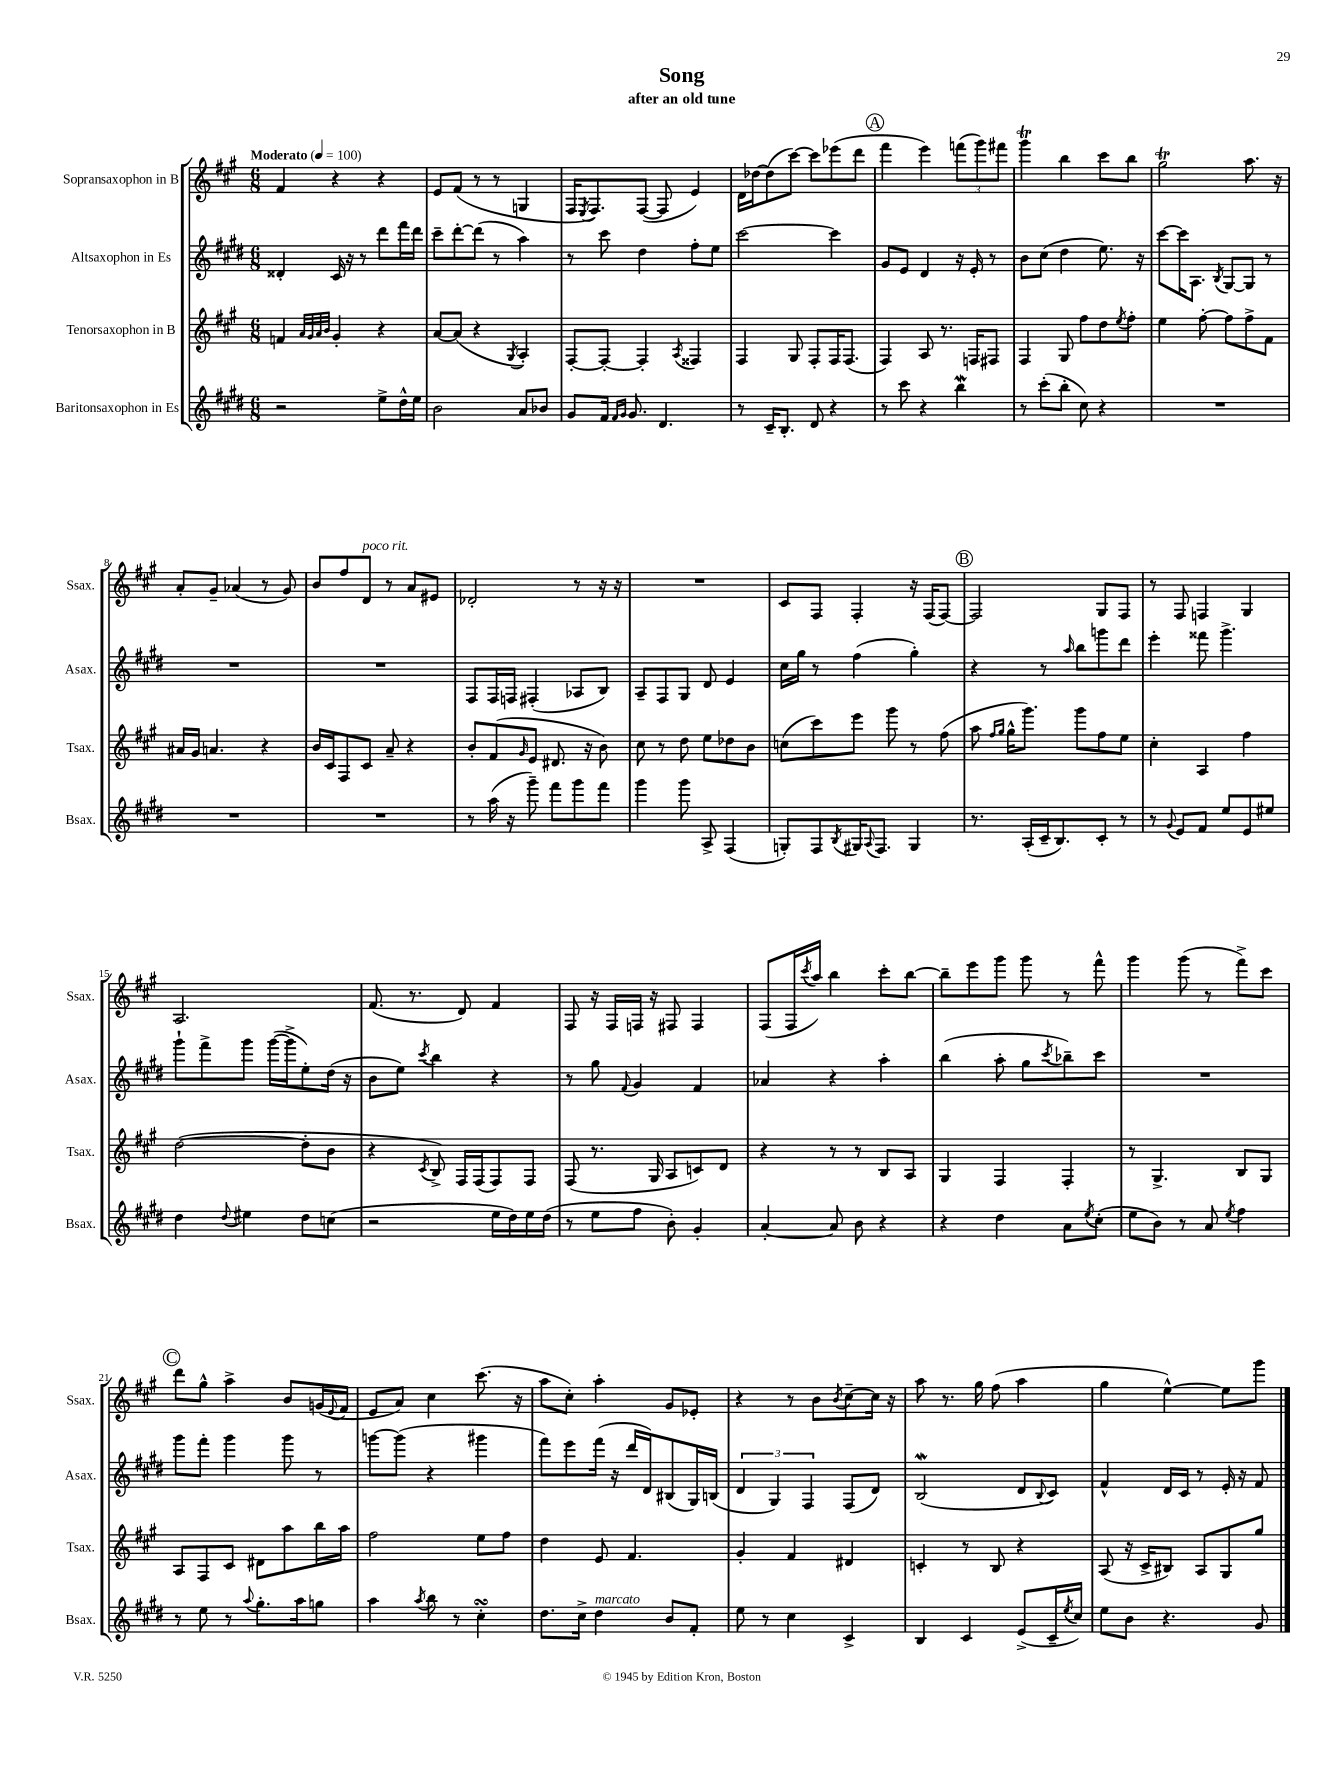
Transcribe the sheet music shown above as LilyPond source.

\header { title = "Song" subtitle = "after an old tune" }
<<
\new StaffGroup <<
\new Staff = "s0" \with { instrumentName = "Sopransaxophon in B" shortInstrumentName = "Ssax." } {
    \clef treble \key a \major \numericTimeSignature \time 6/8 \tempo "Moderato" 4 = 100
    fis'4 r4 r4 |
    e'8 fis'8( r8 r8 g4 |
    fis16 \acciaccatura { e8 } fis8.) fis8~( fis8 e'4) |
    d'16 des''16~ des''8( cis'''8~) cis'''8 ees'''8( d'''8 |
    \mark \markup { \circle "A" } fis'''4 e'''4) \tuplet 3/2 { f'''8( gis'''8) fis'''8 } |
    gis'''4\trill b''4 cis'''8 b''8 |
    gis''2\trill a''8. r16 |
    a'8-. gis'8-- aes'4( r8 gis'8) |
    b'8 fis''8 d'8^\markup { \italic "poco rit." } r8 a'8 eis'8 |
    des'2-. r8 r16 r16 |
    R2. |
    cis'8 fis8 fis4-. r16 fis16( fis8~) |
    \mark \markup { \circle "B" } fis2 gis8 fis8 |
    r8 fis8 f4 gis4 |
    a2. |
    fis'8.( r8. d'8) fis'4 |
    fis8 r16 fis16 f16 r16 fis8 fis4 |
    fis8( fis16 \acciaccatura { cis'''8 } a''16) b''4 cis'''8-. b''8~ |
    b''8-- e'''8 gis'''8 gis'''8 r8 fis'''8-^ |
    gis'''4 gis'''8( r8 fis'''8->) cis'''8 |
    \mark \markup { \circle "C" } d'''8 gis''8-^ a''4-> b'8 g'16( \appoggiatura { e'8 } fis'16 |
    e'8 a'8) cis''4 cis'''8.( r16 |
    a''8 cis''8-.) a''4-. gis'8 ees'8-. |
    r4 r8 b'8 \acciaccatura { b'8 } cis''8~-- cis''16 r16 |
    a''8 r8. gis''16 fis''8( a''4 |
    gis''4 e''4~-^) e''8 gis'''8 \bar "|." |
}
\new Staff = "s1" \with { instrumentName = "Altsaxophon in Es" shortInstrumentName = "Asax." } {
    \clef treble \key e \major \numericTimeSignature \time 6/8
    disis'4-. cis'16 r16 r8 dis'''8 fis'''16 dis'''16 |
    cis'''8-- dis'''8~-. dis'''8( r8 a''4) |
    r8 cis'''8 dis''4 fis''8-. e''8 |
    cis'''2~ cis'''4 |
    \mark \markup { \circle "A" } gis'8 e'8 dis'4 r16 e'16-. r8 |
    b'8 cis''8( dis''4 e''8.) r16 |
    cis'''8~ cis'''16 a8. \acciaccatura { b8 } gis8~ gis8 r8 |
    R2. |
    R2. |
    fis8 fis16 f16 fis4-.( aes8 b8) |
    a8-- fis8 gis8 dis'8 e'4 |
    cis''16 gis''16 r8 fis''4( gis''4-.) |
    \mark \markup { \circle "B" } r4 r8 \grace { a''16 } b''8 g'''8 dis'''8 |
    e'''4-. fisis'''8 gis'''4.-> |
    gis'''8-! fis'''8-> gis'''8 gis'''16~( gis'''16-> e''8-.) dis''16( r16 |
    b'8 e''8) \acciaccatura { cis'''8 } b''4 r4 |
    r8 gis''8 \appoggiatura { fis'8 } gis'4 fis'4 |
    aes'4 r4 a''4-. |
    b''4( a''8-. gis''8 \acciaccatura { cis'''8 } bes''8--) cis'''8 |
    R2. |
    \mark \markup { \circle "C" } gis'''8 fis'''8-. gis'''4 gis'''8 r8 |
    g'''8~ g'''8( r4 gis'''4 |
    fis'''8) e'''8 fis'''16( r16 dis'''16 dis'16) bis8( gis16) b16( |
    \tuplet 3/2 { dis'4 gis4) fis4 } fis8( dis'8) |
    b2\mordent( dis'8 \appoggiatura { b8 } cis'8) |
    fis'4-^ dis'16 cis'16 r8 e'16-. r16 fis'8 \bar "|." |
}
\new Staff = "s2" \with { instrumentName = "Tenorsaxophon in B" shortInstrumentName = "Tsax." } {
    \clef treble \key a \major \numericTimeSignature \time 6/8
    f'4 \grace { a'32 gis'32 a'32 b'32 } gis'4-. r4 |
    a'8~ a'8( r4 \acciaccatura { gis8 } a4-.) |
    fis8~-. fis8~-. fis4-. \acciaccatura { a8 } fisis4 |
    fis4 gis8 fis8-. fis16 fis8.( |
    \mark \markup { \circle "A" } fis4) a8 r8. f16 fis8 |
    fis4 gis8 fis''8 d''8 \acciaccatura { e''8 } fis''8-. |
    e''4 fis''8~-. fis''8 fis''8-> fis'8 |
    ais'16 gis'16 a'4. r4 |
    b'16 cis'16 fis8 cis'8 a'8-- r4 |
    b'8-. fis'8( \grace { gis'16 } e'8 dis'8. r16 b'8) |
    cis''8 r8 d''8 e''8 des''8 b'8 |
    c''8( cis'''8) e'''8 gis'''8 r8 fis''8( |
    \mark \markup { \circle "B" } a''8 \grace { fis''16 gis''16 } gis''16-^ gis'''8.) gis'''8 fis''8 e''8 |
    cis''4-. a4 fis''4 |
    d''2~( d''8-. b'8 |
    r4 \acciaccatura { cis'8 } b8->) fis16 fis16( fis8) fis8 |
    fis8( r8. gis16 a8 c'8) d'8 |
    r4 r8 r8 b8 a8 |
    gis4 fis4 fis4-. |
    r8 gis4.-> b8 gis8 |
    \mark \markup { \circle "C" } a8 fis8 cis'8 dis'8 a''8 b''16 a''16 |
    fis''2 e''8 fis''8 |
    d''4 e'8 fis'4. |
    gis'4-. fis'4 dis'4 |
    c'4-. r8 b8 r4 |
    a8( r16 cis'16-> bis8) a8 gis8 gis''8 \bar "|." |
}
\new Staff = "s3" \with { instrumentName = "Baritonsaxophon in Es" shortInstrumentName = "Bsax." } {
    \clef treble \key e \major \numericTimeSignature \time 6/8
    r2 e''8-> dis''16-^ e''16 |
    b'2 a'8 bes'8 |
    gis'8 fis'16 \grace { fis'16 gis'16 } gis'8. dis'4. |
    r8 cis'16-- b8.-. dis'8 r4 |
    \mark \markup { \circle "A" } r8 cis'''8 r4 b''4\mordent |
    r8 cis'''8-.( b''8-. cis''8) r4 |
    R2. |
    R2. |
    R2. |
    r8 a''16( r16 gis'''8--) fis'''8 gis'''8 fis'''8 |
    gis'''4 gis'''8 a8-> fis4( |
    g8-.) fis8 \acciaccatura { b8 } gis16 \appoggiatura { a8 } fis8. gis4 |
    \mark \markup { \circle "B" } r8. a16-.( cis'16-- b8.) cis'8-. r8 |
    r8 \appoggiatura { gis'8 } e'8 fis'8 e''8 e'8 eis''8 |
    dis''4 \appoggiatura { dis''8 } eis''4 dis''8 c''8( |
    r2 e''16 dis''16) e''16 dis''16( |
    r8 e''8 fis''8 b'8-.) gis'4-. |
    a'4~-. a'8 b'8 r4 |
    r4 dis''4 a'8 \acciaccatura { e''8 } cis''8-.( |
    e''8 b'8) r8 a'8 \acciaccatura { e''8 } fis''4 |
    \mark \markup { \circle "C" } r8 e''8 r8 \appoggiatura { a''8 } gis''8.-. a''16 g''8 |
    a''4 \acciaccatura { a''8 } b''8 r8 cis''4-.\turn |
    dis''8. cis''16-> dis''4^\markup { \italic "marcato" } b'8 fis'8-. |
    e''8 r8 cis''4 cis'4-> |
    b4 cis'4 e'8->( cis'16-- \acciaccatura { e''8 } cis''16) |
    e''8 b'8 r4. gis'8 \bar "|." |
}
>>
>>
